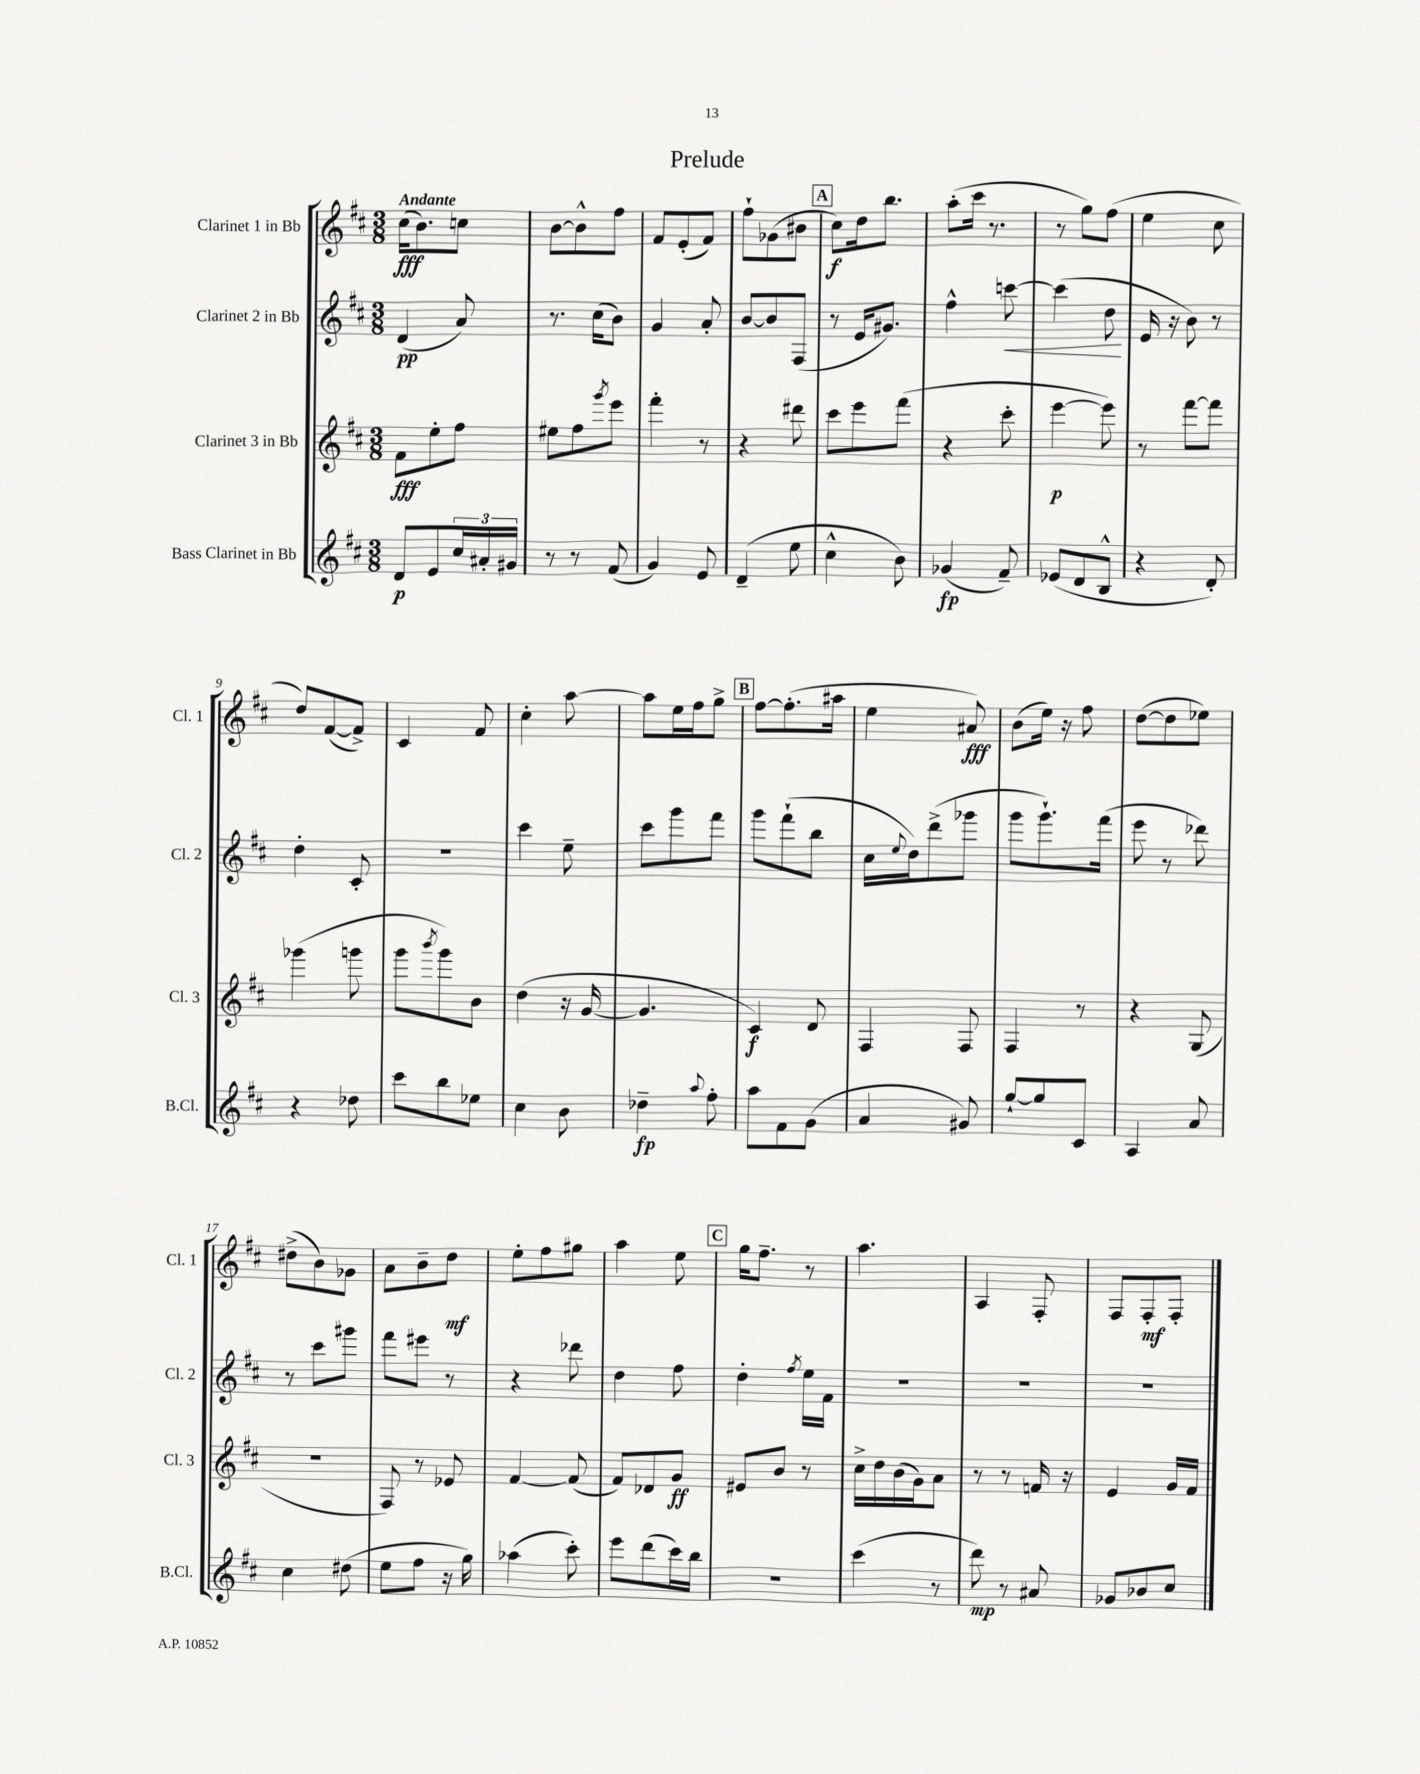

**kern	**kern	**kern	**kern
*staff4	*staff3	*staff2	*staff1
*clefG2	*clefG2	*clefG2	*clefG2
*k[f#c#]	*k[f#c#]	*k[f#c#]	*k[f#c#]
*M3/8	*M3/8	*M3/8	*M3/8
8d/L	8f#\L	(4d/	(16cc#\LK
.	.	.	8.b\)
8e/	8ee'\	.	.
24cc#/L	8ff#\J	8a/)	8cc\J
24a#'/	.	.	.
24g#/JJ	.	.	.
=	=	=	=
8r	8ee#\L	8.r	[8b\L
8r	8ff#\	.	8b^^\]
.	.	(16cc#\LK	.
.	8qggg/	.	.
(8f#/	8eee\J	8b\J)	8ff#\J
=	=	=	=
4g/)	4fff#'\	4g/	8f#/L
.	.	.	(8e'/
8e/	8r	8a'/	8f#/J)
=	=	=	=
(4d~/	4r	[8b/L	8ff#`\L
.	.	8b/]	(8g-\
8ee\	8ddd#\	(8F#/J	8b#\J
=	=	=	=
4cc#^^\	8ccc#\L	8r	8cc#\L)
.	8eee\	16e/LK	16dd\k
.	.	8.g#/J)	8.bb\J
8b\)	(8fff#\J	.	.
=	=	=	=
(4g-/	4r	4ff#^^\	(8aa'\L
.	.	.	16ccc#\Jk
.	.	.	8.r
8f#~/)	8ccc#'\	[8ccc\	.
=	=	=	=
(8e-/L	[4eee\	(4ccc\]	8r
8d/	.	.	8gg\L)
8B^^/J	8eee\])	8dd\	(8ff#\J
=	=	=	=
4r	8r	16e/	4ee\
.	.	16r	.
.	[8fff#\L	8b\)	.
8d'/)	8fff#\]J	8r	8cc#\
=	=	=	=
4r	(4ggg-\	4dd'\	8dd/L)
.	.	.	([8f#/
8dd-\	8ggg\	8c#'/	8f#^/]J)
=	=	=	=
8ccc#\L	8ggg\L	4.r	4c#/
.	8qbbb/	.	.
8bb\	8ggg\)	.	.
8ee-\J	8b\J	.	8f#/
=	=	=	=
4cc#\	(4dd\	4ccc#\	4cc#'\
8b\	16r	8ee~\	[8aa\
.	[16g/	.	.
=	=	=	=
4dd-~\	4.g/]	8ccc#\L	8aa\]L
.	.	8ggg\	16ee\L
.	.	.	16ff#\J
8qqaa/	.	.	.
8ff#'\	.	8fff#\J	8gg^\J
=	=	=	=
8aa\L	4c#/)	8ggg\L	[8ff#\L
8f#\	.	(8fff#`\	(8.ff#'\]
(8g\J	8d/	8bb\J	.
.	.	.	16aa#\Jk
=	=	=	=
4a/	4F#/	16cc#\LL	4ee\
.	.	8qqee/	.
.	.	16dd\J)	.
.	.	(8ddd^\	.
8g#/)	8F#/	8ggg-\J	8a#/)
=	=	=	=
[8gg`/L	4F#/	8ggg\L	(8b\L
8gg/]	.	8.ggg`\)	16ee\Jk)
.	.	.	16r
8c#/J	8r	.	8ff#\
.	.	(16fff#\Jk	.
=	=	=	=
4A/	4r	8eee\	([8dd\L
.	.	8r	8dd\]
8a/	(8G/	8ddd-\)	8ee-\J)
=	=	=	=
4cc#\	4.r	8r	(8dd#^\L
.	.	8ccc#\L	8b\)
(8dd#\	.	8ggg#\J	8g-\J
=	=	=	=
8ee\L	8F#/)	8fff#\L	8a\L
8ff#\J	8r	8eee#\J	8b~\
16r	8e-/	8r	8dd\J
16gg\)	.	.	.
=	=	=	=
(4aa-\	[4f#/	4r	8ee'\L
.	.	.	8ff#\
8ccc#'\)	(8f#/]	8ddd-\	8gg#\J
=	=	=	=
8eee\L	8f#/L)	4dd\	4aa\
(8ddd\	8d-/	.	.
16ccc#\L)	8g/J	8ff#\	8ee\
16bb\JJ	.	.	.
=	=	=	=
4.r	8e#/L	4dd'\	16gg\LK
.	.	.	8.ff#~\J
.	8b/J	.	.
.	.	8qff#/	.
.	8r	16ee\LL	8r
.	.	16f#\JJ	.
=	=	=	=
(4ccc#\	16cc#^\LL	4.r	4.aa\
.	16dd\	.	.
.	(16b\	.	.
.	16g\J)	.	.
8r	8a\J	.	.
=	=	=	=
8ddd\)	8r	4.r	4A/
8r	8r	.	.
8a#/	16f/	.	8F#'/
.	16r	.	.
=	=	=	=
8g-/L	4e/	4.r	8F#/L
8b-/	.	.	8F#'/
8cc#/J	16g/LL	.	8F#'/J
.	16f#/JJ	.	.
==	==	==	==
*-	*-	*-	*-
